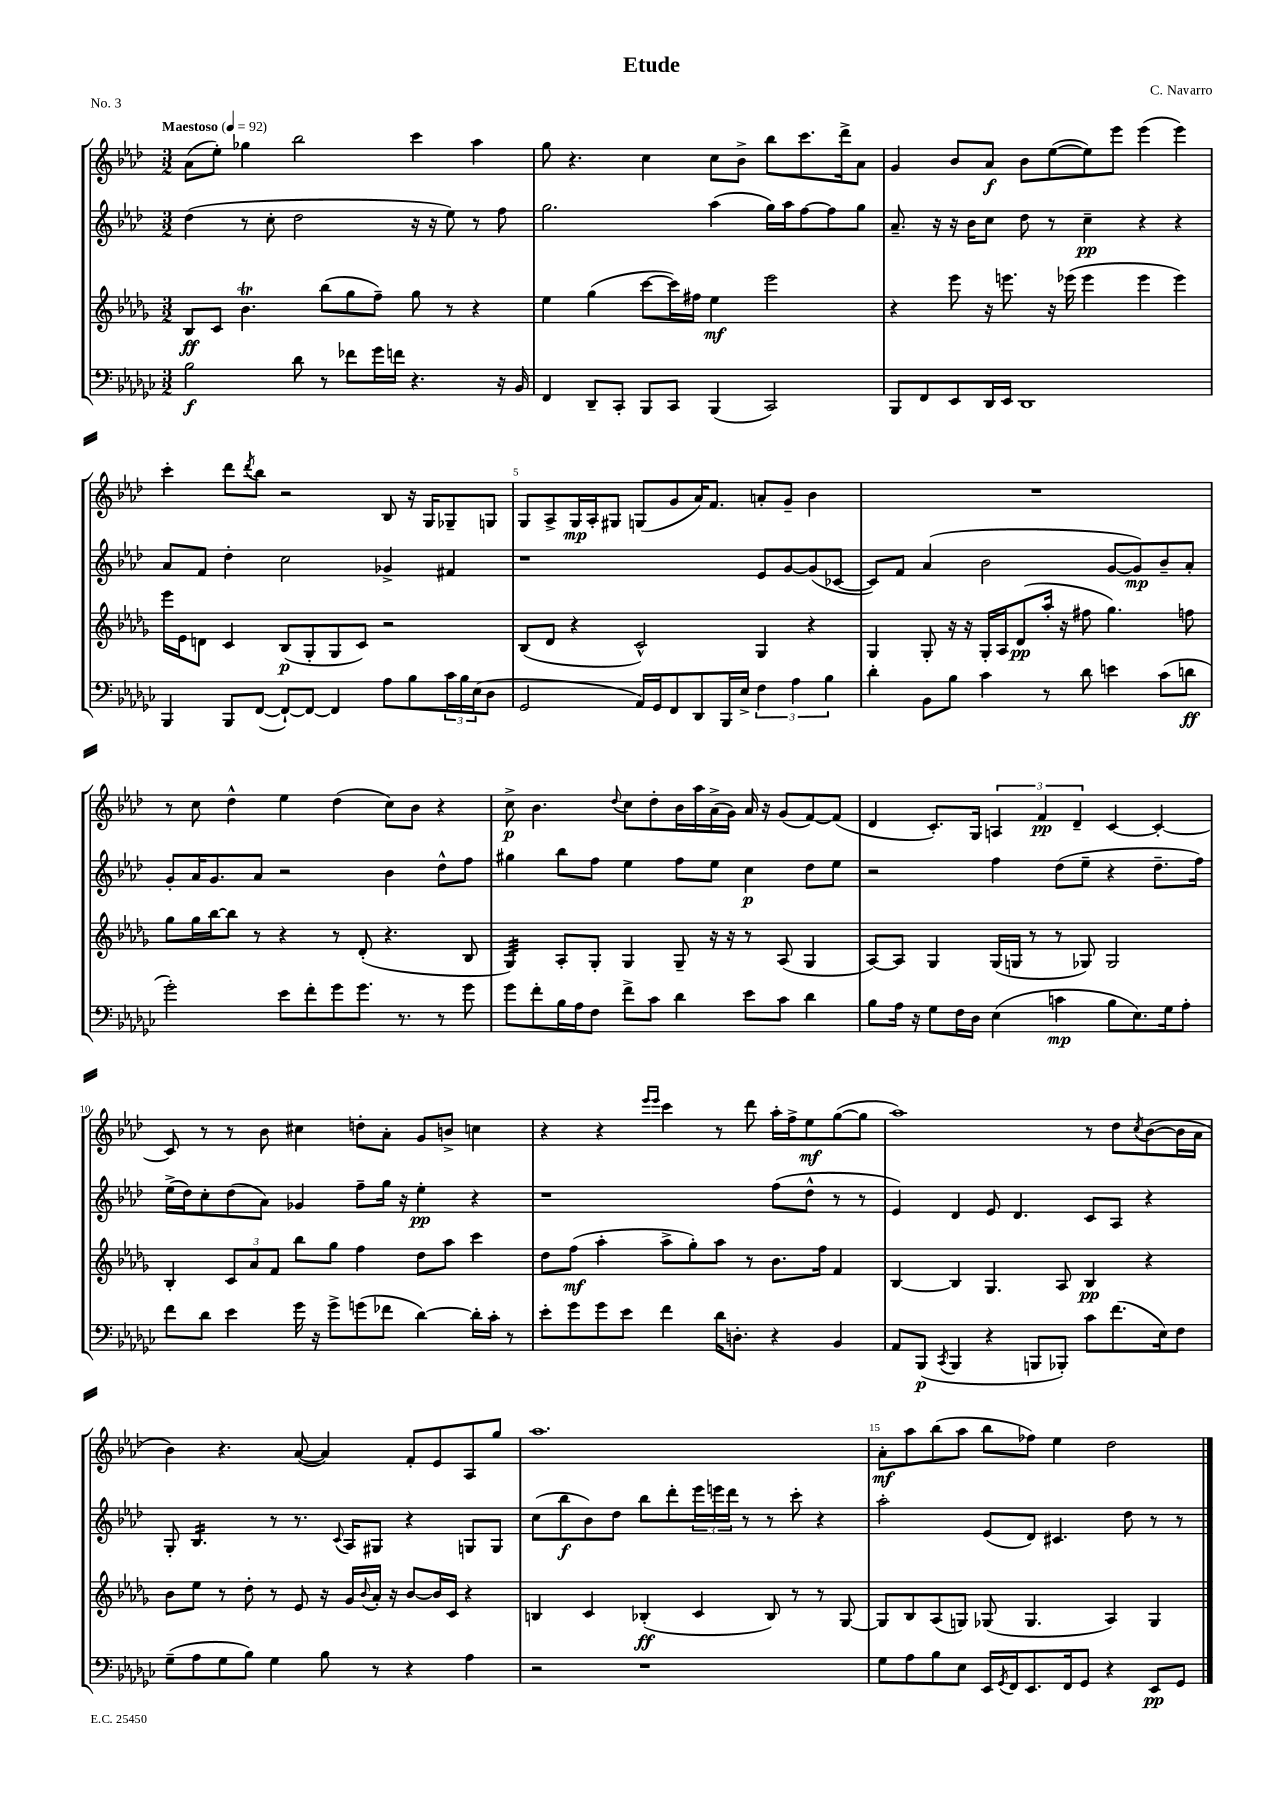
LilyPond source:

\header { title = "Etude" composer = "C. Navarro" piece = "No. 3" }
<<
\new StaffGroup <<
\new Staff = "s0" {
    \clef treble \key aes \major \numericTimeSignature \time 3/2 \tempo "Maestoso" 4 = 92
    aes'8( ees''8-.) ges''4 bes''2 c'''4 aes''4 |
    g''8 r4. c''4 c''8 bes'8-> bes''8 c'''8. des'''16-> aes'8 |
    g'4 bes'8 aes'8\f bes'8 ees''8~( ees''8) ees'''8 ees'''4( ees'''4) |
    c'''4-. des'''8 \acciaccatura { des'''8 } bes''8 r2 bes8 r16 g16 ges8-- g8 |
    g8 aes8-> g16\mp aes16-. gis8 g8( g'8 aes'16) f'8. a'8-. g'8-- bes'4 |
    R1. |
    r8 c''8 des''4-^ ees''4 des''4( c''8) bes'8 r4 |
    c''8->\p bes'4. \appoggiatura { des''8 } c''8 des''8-. bes'16 aes''16 aes'16->( g'16) aes'16 r16 g'8( f'8~) f'8( |
    des'4 c'8.-.) g16 \tuplet 3/2 { a4 f'4\pp des'4-- } c'4~ c'4~-. |
    c'8 r8 r8 bes'8 cis''4 d''8-. aes'8-. g'8 b'8-> c''4 |
    r4 r4 \grace { ees'''16 ees'''16 } c'''4 r8 des'''8 aes''16-. f''16-> ees''8\mf g''8~( g''8 |
    aes''1) r8 des''8 \acciaccatura { c''8 } bes'8~( bes'16 aes'16 |
    bes'4) r4. aes'8~( aes'4) f'8-. ees'8 aes8 g''8 |
    aes''1. |
    aes'8-.\mf aes''8 bes''8( aes''8 bes''8 fes''8) ees''4 des''2 \bar "|." |
}
\new Staff = "s1" {
    \clef treble \key aes \major \numericTimeSignature \time 3/2
    des''4( r8 c''8-. des''2 r16 r16 ees''8) r8 f''8 |
    g''2. aes''4( g''16) aes''16 f''8~ f''8 g''8 |
    aes'8.-- r16 r16 bes'16 c''8 des''8 r8 c''4--\pp r4 r4 |
    aes'8 f'8 des''4-. c''2 ges'4-> fis'4 |
    r1 ees'8 g'8~ g'8( ces'8~ |
    ces'8) f'8 aes'4( bes'2 g'8~ g'8\mp) bes'8-- aes'8-. |
    g'8-. aes'16 g'8. aes'8 r2 bes'4 des''8-^ f''8 |
    gis''4 bes''8 f''8 ees''4 f''8 ees''8 c''4\p des''8 ees''8 |
    r2 f''4 des''8( ees''8-- r4 des''8.-- f''16) |
    ees''16->( des''16) c''8-. des''8( aes'8) ges'4 f''8-- g''16 r16 ees''4-.\pp r4 |
    r1 f''8( des''8-^ r8 r8 |
    ees'4) des'4 ees'8 des'4. c'8 aes8 r4 |
    g8-. bes4.:16 r8 r8. \appoggiatura { c'8 } aes16 gis8 r4 g8 g8 |
    c''8( bes''8\f bes'8) des''8 bes''8 des'''8-. \tuplet 3/2 { ees'''16 e'''16 des'''16 } r8 r8 c'''8-. r4 |
    aes''2-. ees'8( des'8) cis'4. des''8 r8 r8 \bar "|." |
}
\new Staff = "s2" {
    \clef treble \key des \major \numericTimeSignature \time 3/2
    bes8\ff c'8 bes'4.\trill bes''8( ges''8 f''8--) ges''8 r8 r4 |
    ees''4 ges''4( c'''8~ c'''16) fis''16 ees''4\mf ees'''2 |
    r4 ees'''8 r16 e'''8. r16 ees'''16( ees'''4 ees'''4 ees'''4) |
    ees'''16 ees'16 d'8 c'4 bes8\p( ges8-. ges8 c'8) r2 |
    bes8( des'8 r4 c'2-^) ges4 r4 |
    ges4 ges8-. r16 r16 ges16-. aes16 des'8\pp( aes''16-. r16 fis''8 ges''4.) f''8 |
    ges''8 ges''16 bes''16~ bes''8 r8 r4 r8 des'8-.( r4. bes8 |
    ges4:32) aes8-. ges8-. ges4 ges8-- r16 r16 r8 aes8( ges4 |
    aes8~) aes8 ges4 ges16( g16 r8 r8 ges8) ges2 |
    bes4-. \tuplet 3/2 { c'8 aes'8 f'8 } bes''8 ges''8 f''4 des''8 aes''8 c'''4 |
    des''8 f''8\mf( aes''4-. aes''8-> ges''8-.) aes''8 r8 bes'8. f''16 f'4 |
    bes4~ bes4 ges4. aes8 bes4\pp r4 |
    bes'8 ees''8 r8 des''8-. r8 ees'8 r16 ges'16 \appoggiatura { bes'8 } aes'16-. r16 bes'8~ bes'16 c'16 r4 |
    b4 c'4 bes4-.\ff( c'4 bes8) r8 r8 ges8~ |
    ges8 bes8 aes8( g8) ges8( ges4. aes4) ges4 \bar "|." |
}
\new Staff = "s3" {
    \clef bass \key ges \major \numericTimeSignature \time 3/2
    bes2\f des'8 r8 fes'8 ges'16 f'16 r4. r16 bes,16 |
    f,4 des,8-- ces,8-. bes,,8 ces,8 bes,,4( ces,2) |
    bes,,8 f,8 ees,8 des,16 ees,16 des,1 |
    bes,,4 bes,,8 f,8~( f,8~-!) f,8~ f,4 aes8 bes8 \tuplet 3/2 { ces'16 bes16 ees16( } des8 |
    ges,2 aes,16) ges,16 f,8 des,8 bes,,16 ees16-> \tuplet 3/2 { f4 aes4 bes4 } |
    des'4-. bes,8 bes8 ces'4 r8 des'8 e'4 ces'8( d'8\ff |
    ges'2-.) ees'8 f'8-. ges'8 ges'8. r8. r8 ges'8 |
    ges'8 f'8-. bes16 aes16 f8 f'8-> ces'8 des'4 ees'8 ces'8 des'4 |
    bes8 aes16 r16 ges8 f16 des16 ees4( c'4\mp bes8 ees8.) ges16 aes8-. |
    f'8 des'8 ees'4 ges'16 r16 ges'8-> g'8( fes'8 des'4~) des'16-. ces'16-. r8 |
    ees'8-. ges'8 ges'8 ees'8 f'4 des'16 d8.-. r4 bes,4 |
    aes,8 bes,,8\p( \acciaccatura { ces,8 } bes,,4 r4 b,,8 bes,,8-.) ces'8 f'8.( ees16) f8 |
    ges8--( aes8 ges8 bes8) ges4 bes8 r8 r4 aes4 |
    r2 r1 |
    ges8 aes8 bes8 ees8 ees,16 \acciaccatura { ges,8 } f,16 ees,8. f,16 ges,8 r4 ees,8\pp ges,8 \bar "|." |
}
>>
>>
\layout { \context { \Score \override BarNumber.break-visibility = ##(#f #t #t) barNumberVisibility = #(every-nth-bar-number-visible 5) } }
